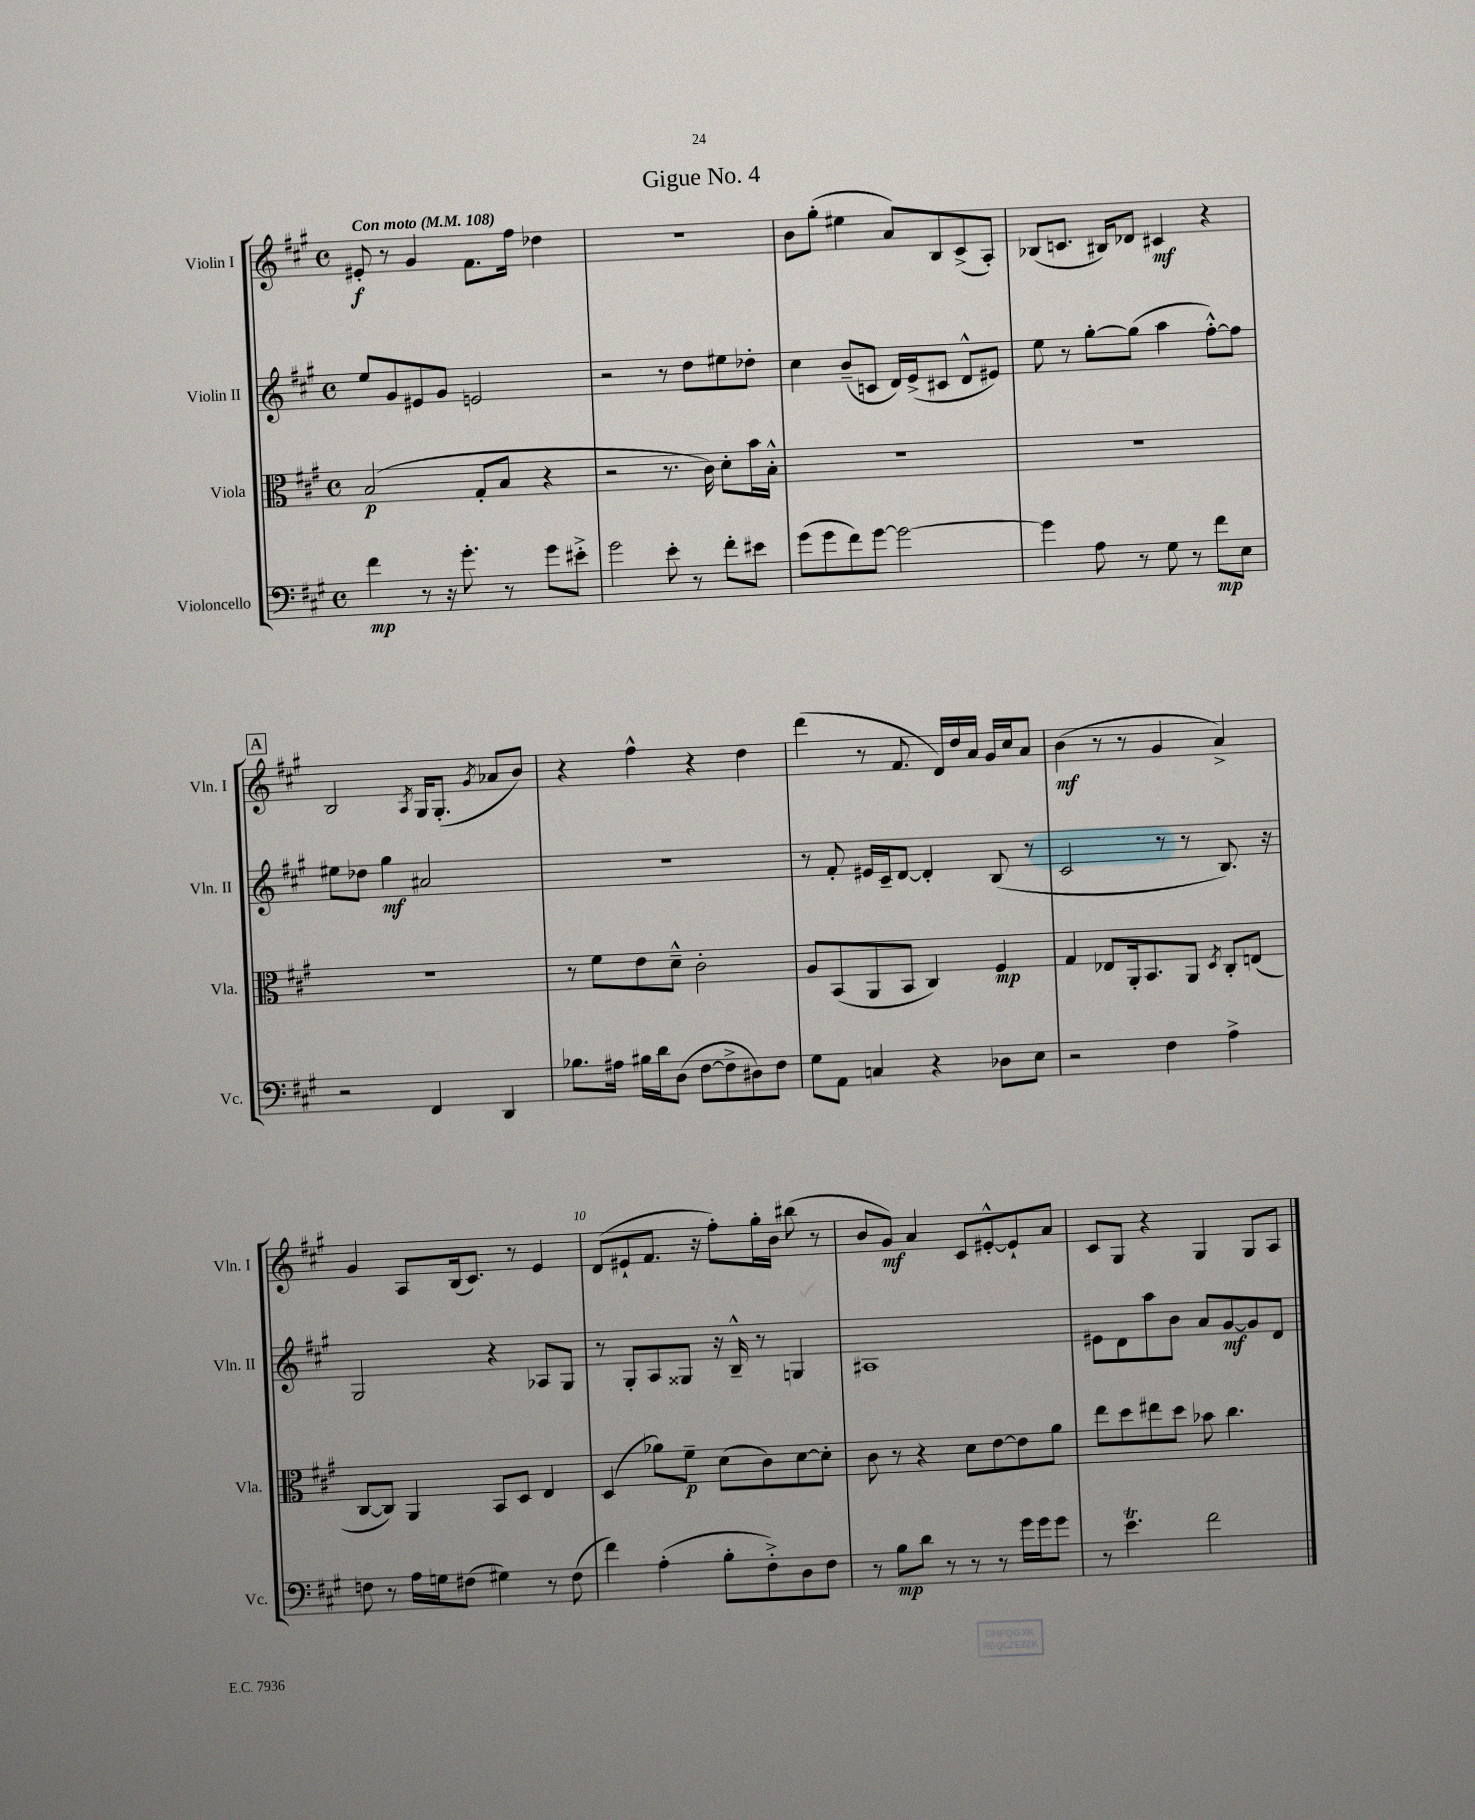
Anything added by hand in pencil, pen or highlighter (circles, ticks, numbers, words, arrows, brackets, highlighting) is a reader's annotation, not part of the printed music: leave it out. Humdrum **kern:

**kern	**dynam	**kern	**dynam	**kern	**dynam	**kern	**dynam
*part4	*part4	*part3	*part3	*part2	*part2	*part1	*part1
*staff4	*staff4	*staff3	*staff3	*staff2	*staff2	*staff1	*staff1
*I"Violoncello	*	*I"Viola	*	*I"Violin II	*	*I"Violin I	*
*I'Vc.	*	*I'Vla.	*	*I'Vln. II	*	*I'Vln. I	*
*clefF4	*	*clefC3	*	*clefG2	*	*clefG2	*
*k[f#c#g#]	*	*k[f#c#g#]	*	*k[f#c#g#]	*	*k[f#c#g#]	*
*M4/4	*	*M4/4	*	*M4/4	*	*M4/4	*
*met(c)	*	*met(c)	*	*met(c)	*	*met(c)	*
*MM108	*	*MM108	*	*MM108	*	*MM108	*
=1	=1	=1	=1	=1	=1	=1	=1
!	!	!	!	!	!	!LO:TX:a:B:t=Con moto	!
4f#\	mp	(2B/	p	8ee/L	.	8e#X'/	f
.	.	.	.	8g#/	.	8r	.
8r	.	.	.	8e#X/	.	4g#/	.
16r	.	.	.	8g#/J	.	.	.
8.g#'\	.	.	.	.	.	.	.
.	.	8G#'/L	.	2en/	.	8.f#\L	.
8r	.	8B/J	.	.	.	.	.
.	.	.	.	.	.	16ff#\Jk	.
8g#\L	.	4r	.	.	.	4dd-X\	.
8e#X'^\J	.	.	.	.	.	.	.
=2	=2	=2	=2	=2	=2	=2	=2
2g#\	.	2r	.	2r	.	1r	.
8e'\	.	8.r	.	8r	.	.	.
8r	.	.	.	8dd\L	.	.	.
.	.	16c#\)	.	.	.	.	.
8f#'\L	.	8d'\L	.	8ee#X\	.	.	.
8e#X\J	.	16b\L	.	8dd-X'\J	.	.	.
.	.	16B'^^\JJ	.	.	.	.	.
=3	=3	=3	=3	=3	=3	=3	=3
(8g#\L	.	1r	.	4cc#\	.	8b\L	.
8g#\	.	.	.	.	.	(8gg#'\J	.
8f#\)	.	.	.	(8b~/L	.	4ee#X\	.
[8g#\J	.	.	.	8cn/J	.	.	.
2g#\_	.	.	.	16d/LL)	.	8a/L)	.
.	.	.	.	(16e^/J	.	.	.
.	.	.	.	8c#X/J	.	8B/	.
.	.	.	.	8d^^/L	.	(8c#^/	.
.	.	.	.	8e#X/J)	.	8A'/J)	.
=4	=4	=4	=4	=4	=4	=4	=4
4g#\]	.	1r	.	8ee\	.	(8B-X/L	.
.	.	.	.	8r	.	8.cn/J	.
8A\	.	.	.	[8gg#'\L	.	.	.
.	.	.	.	.	.	16B#X/KL)	.
8r	.	.	.	(8gg#\J]	.	8d-X/J	.
8G#\	.	.	.	4aa\	.	4c#X/	mf
8r	.	.	.	.	.	.	.
8f#\L	mp	.	.	[8ff#'^^\L)	.	4r	.
8E\J	.	.	.	8ff#\J]	.	.	.
!!LO:LB:g=z
!!LO:REH:place=s1:t=A
=5	=5	=5	=5	=5	=5	=5	=5
2r	.	1r	.	8ee#X\L	.	2B/	.
.	.	.	.	8dd-X\J	.	.	.
.	.	.	.	4gg#\	mf	.	.
.	.	.	.	.	.	8qA/	.
4FF#/	.	.	.	2a#X/	.	16G#/KL	.
.	.	.	.	.	.	(8.G#'/J	.
.	.	.	.	.	.	8qg#/	.
4DD/	.	.	.	.	.	8a-X/L	.
.	.	.	.	.	.	8b/J)	.
=6	=6	=6	=6	=6	=6	=6	=6
8.B-X\L	.	8r	.	1r	.	4r	.
.	.	8f#\L	.	.	.	.	.
16A#X\Jk	.	.	.	.	.	.	.
16B#X\LL	.	8e\	.	.	.	4ff#^^\	.
16d\J	.	.	.	.	.	.	.
(8D\J	.	8d~^^\J	.	.	.	.	.
[8F#\L	.	2c#'\	.	.	.	4r	.
8F#^\]	.	.	.	.	.	.	.
8D#X\)	.	.	.	.	.	4dd\	.
8F#\J	.	.	.	.	.	.	.
=7	=7	=7	=7	=7	=7	=7	=7
8G#\L	.	8A/L	.	8r	.	(4ddd\	.
8AA\J	.	(8BB/	.	8f#'/	.	.	.
4Cn/	.	8AA/	.	16e#X/LL	.	8r	.
.	.	.	.	16c#~/J	.	.	.
.	.	8BB/J	.	[8d/J	.	8.f#/	.
4r	.	4C#/)	.	4d'/]	.	.	.
.	.	.	.	.	.	16d/LL)	.
.	.	.	.	.	.	16dd/	.
.	.	.	.	.	.	16a/JJ	.
8D-X\L	.	4F#/	mp	(8B/	.	16g#/LL	.
.	.	.	.	.	.	16cc#/J	.
8E\J	.	.	.	8r	.	8a/J	.
=8	=8	=8	=8	=8	=8	=8	=8
2r	.	4G#/	.	2c#/	.	(4b\	mf
.	.	8E-X/L	.	.	.	8r	.
.	.	16AA'/k	.	.	.	8r	.
.	.	8.BB/	.	.	.	.	.
4F#\	.	.	.	8r	.	4g#/	.
.	.	8AA/J	.	8r	.	.	.
.	.	8qD/	.	.	.	.	.
4A^\	.	8C#'/L	.	8.B/)	.	4a^/)	.
.	.	(8En/J	.	.	.	.	.
.	.	.	.	16r	.	.	.
!!LO:LB:g=z
=9	=9	=9	=9	=9	=9	=9	=9
8Fn\	.	[8C#/L	.	2G#/	.	4g#/	.
8r	.	8C#/J])	.	.	.	.	.
16A\LL	.	4AA/	.	.	.	8A/L	.
16Gn\J	.	.	.	.	.	.	.
(8F#X\J	.	.	.	.	.	(16B/k	.
.	.	.	.	.	.	8.c#/J)	.
4G#X\)	.	8BB/L	.	4r	.	.	.
.	.	8D/J	.	.	.	8r	.
8r	.	4E/	.	8A-X/L	.	4e/	.
(8F#\	.	.	.	8G#/J	.	.	.
=10	=10	=10	=10	=10	=10	=10	=10
4f#\)	.	(4D/	.	8r	.	(8d/L	.
.	.	.	.	8G#'/L	.	8e#X`/	.
(4A'\	.	8a-X\L)	.	8A/	.	8.f#/J	.
.	.	8f#~\J	p	8G##X/J	.	.	.
.	.	.	.	.	.	16r	.
8B'\L	.	(8d\L	.	16r	.	8ff#'\L)	.
.	.	.	.	16B~^^/	.	.	.
8F#'^\)	.	8c#\)	.	8r	.	16gg#'\L	.
.	.	.	.	.	.	16b\JJ	.
8D\	.	[8d\	.	4Gn/	.	(8bb#X\	.
8F#\J	.	8d'\J]	.	.	.	8r	.
=11	=11	=11	=11	=11	=11	=11	=11
8r	.	8c#\	.	1A#X	.	8b/L	.
8B\L	mp	8r	.	.	.	8g#/J)	mf
8d\J	.	4r	.	.	.	4a/	.
8r	.	.	.	.	.	.	.
8r	.	8d\L	.	.	.	8c#/L	.
8r	.	[8e\	.	.	.	[8e#X'^^/	.
16g#\LL	.	8e\]	.	.	.	8e#`/]	.
16g#\J	.	.	.	.	.	.	.
8g#\J	.	8a\J	.	.	.	8a/J	.
=12	=12	=12	=12	=12	=12	=12	=12
8r	.	8ee\L	.	8e#X\L	.	8c#/L	.
4.eT\	.	8dd\	.	8d\	.	8G#/J	.
.	.	8ee#X\	.	8aa\	.	4r	.
.	.	8dd\J	.	8b\J	.	.	.
2f#\	.	8b-X\	.	8a/L	.	4G#/	.
.	.	4.cc#\	.	[8g#/	mf	.	.
.	.	.	.	8g#/]	.	8G#/L	.
.	.	.	.	8d/J	.	8A/J	.
==	==	==	==	==	==	==	==
*-	*-	*-	*-	*-	*-	*-	*-
